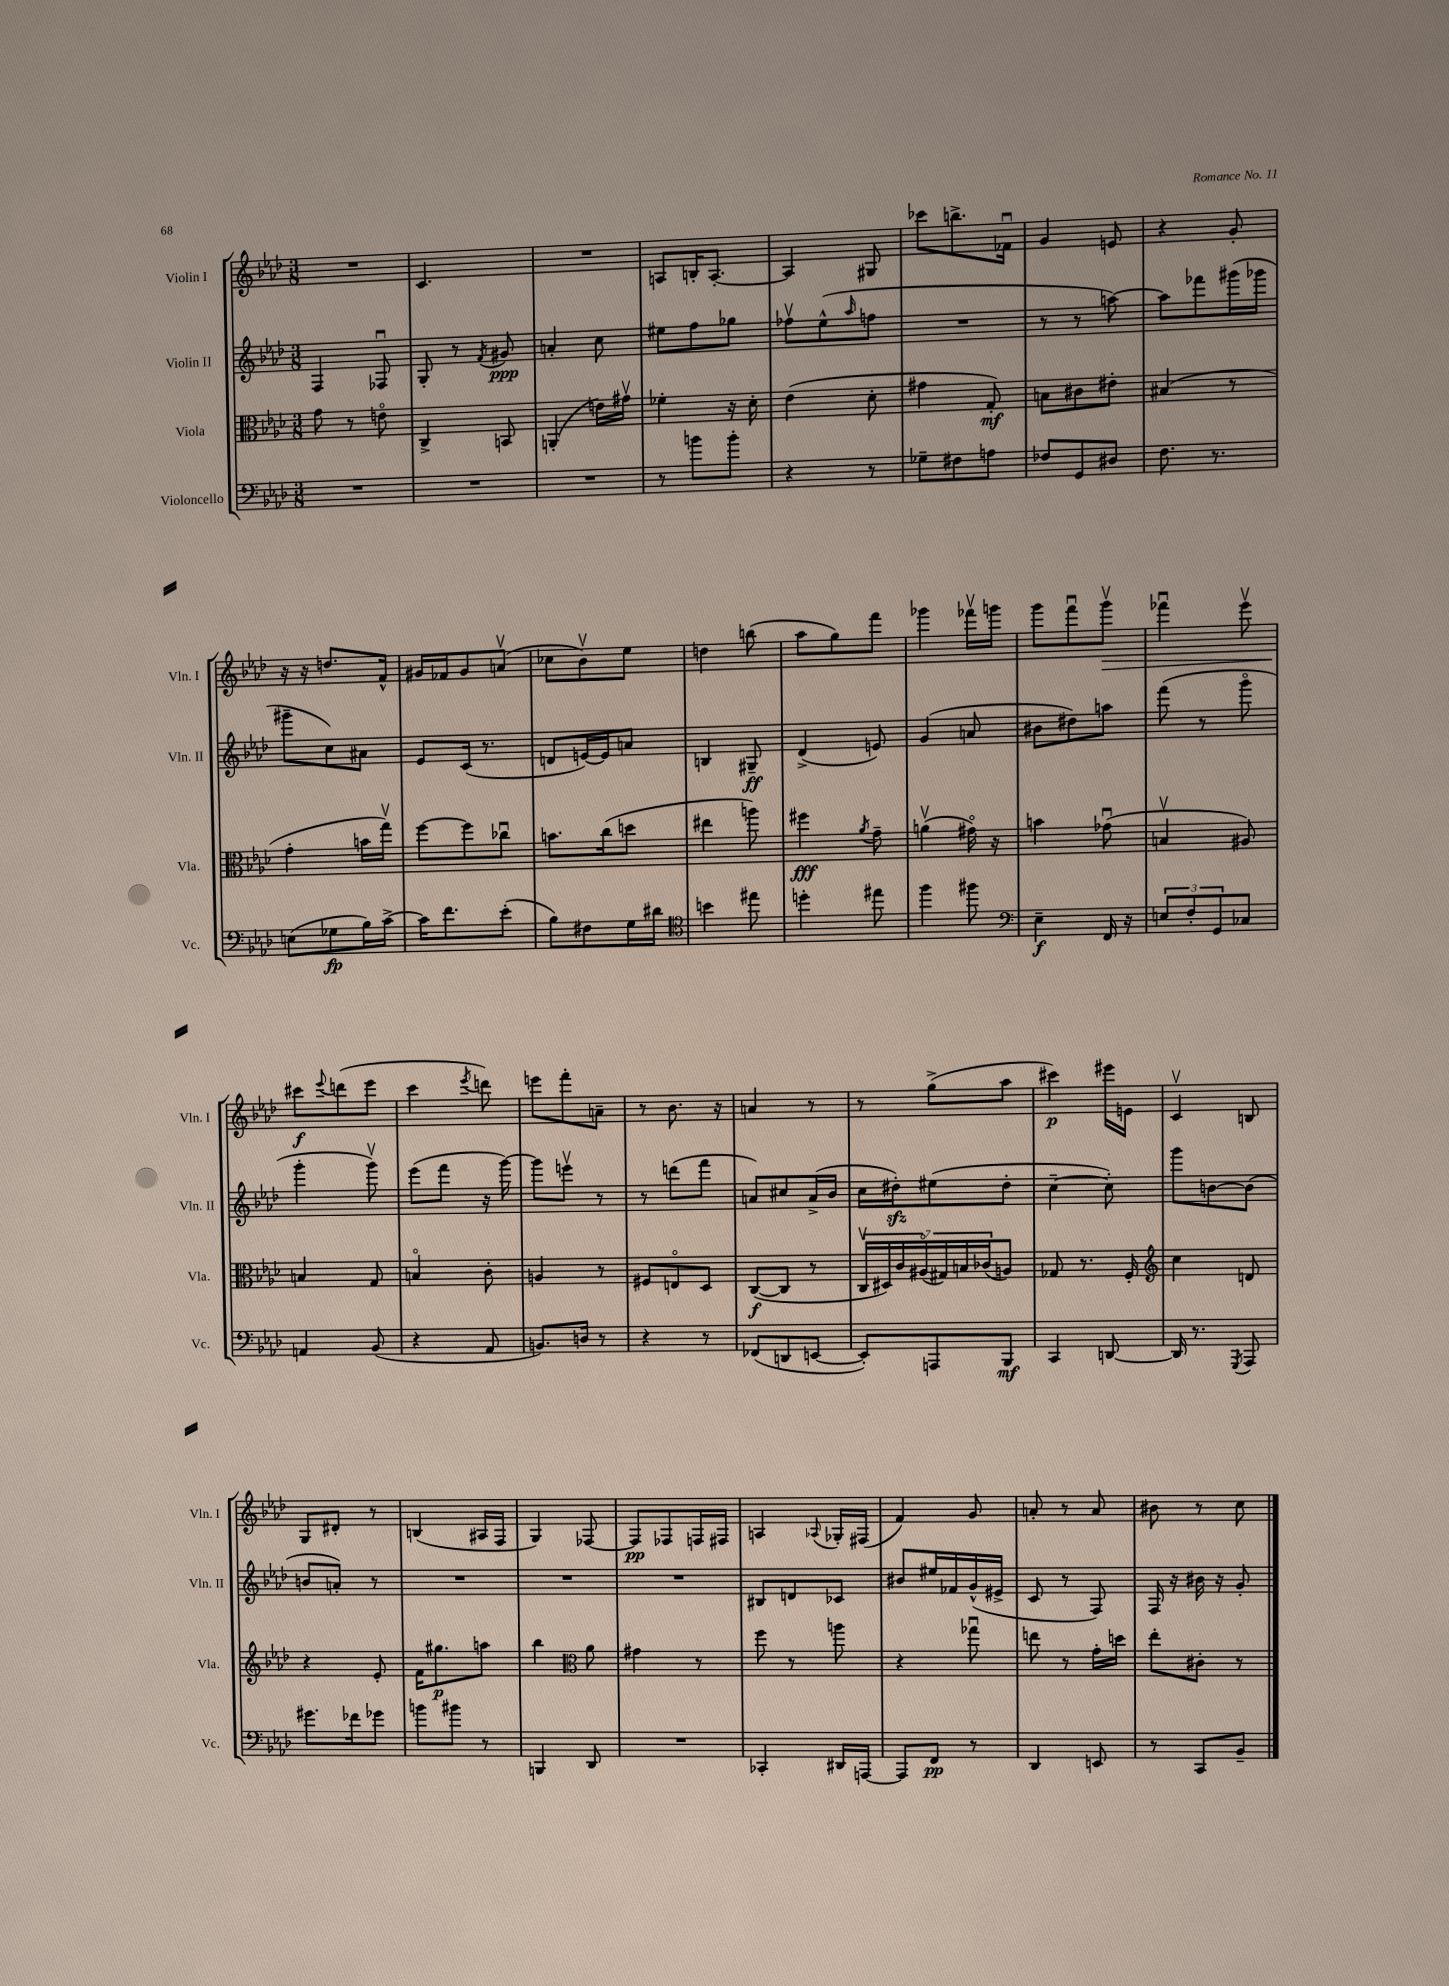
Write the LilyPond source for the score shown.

<<
\new StaffGroup <<
\new Staff = "s0" \with { instrumentName = "Violin I" shortInstrumentName = "Vln. I" } {
    \clef treble \key aes \major \numericTimeSignature \time 3/8
    R4. |
    c'4. |
    R4. |
    a8 b16-. a8.~-. |
    a4 gis8 |
    ces'''8 b''8.-> fes'16\downbow |
    g'4 e'8 |
    r4 g'8-. |
    r16 r16 d''8. f'16-^ |
    gis'16 fes'16 gis'8 a'8\upbow( |
    ces''8 bes'8\upbow) ees''8 |
    d''4 b''8( |
    aes''8 g''8) f'''8 |
    ges'''4 fes'''16\upbow g'''16 |
    g'''8 f'''8\downbow g'''8\upbow\> |
    fes'''4\downbow ees'''8\upbow |
    cis'''8\f\! \appoggiatura { ees'''8 } d'''8( ees'''8 |
    c'''4 \acciaccatura { ees'''8 } d'''8) |
    e'''8 f'''8-. a'8-- |
    r8 bes'8. r16 |
    a'4 r8 |
    r8 g''8->( aes''8 |
    cis'''4\p) eis'''16 e'16 |
    c'4\upbow b8 |
    g8 dis'8-. r8 |
    b4( ais16 f16 |
    g4) fes8~ |
    fes8\pp fes8 f16 fis16 |
    a4 \appoggiatura { aes8 } ges16-. fis16( |
    f'4) g'8 |
    a'8-. r8 a'8 |
    bis'8 r8 c''8 \bar "|." |
}
\new Staff = "s1" \with { instrumentName = "Violin II" shortInstrumentName = "Vln. II" } {
    \clef treble \key aes \major \numericTimeSignature \time 3/8
    f4 fes8\downbow |
    g8-. r8 \acciaccatura { f'8 } gis'8\ppp |
    a'4-. c''8 |
    eis''8 f''8 ges''8 |
    fes''8\upbow ees''8-^( \grace { aes''16 } f''8 |
    R4. |
    r8 r8 a''8~) |
    a''8 fes'''8 gis'''16( ges'''16 |
    gis'''8-- c''8) ais'8 |
    ees'8 c'16( r8. |
    d'8 e'16~) e'16 a'8 |
    b4 gis8--\ff |
    des'4->( e'8) |
    g'4( a'8 |
    bis'8 dis''8) a''8 |
    f'''8( r8 g'''8\flageolet |
    g'''4-. g'''8\upbow) |
    ees'''8( f'''8 r16 g'''16~) |
    g'''8 e'''8\upbow r8 |
    r8 d'''8( f'''8 |
    a'8) cis''8 a'16->( bes'16 |
    c''16 dis''16-.\sfz) eis''8( dis''8-. |
    c''4~-- c''8-.) |
    g'''8 b'8~ b'8( |
    b'8 a'8-.) r8 |
    R4. |
    R4. |
    R4. |
    bis8 d'8 ces'8 |
    bis'8 eis''16 fes'16 g'16-^( eis'16-> |
    c'8 r8 f8) |
    f16 r16 bis'16 r16 g'8-. \bar "|." |
}
\new Staff = "s2" \with { instrumentName = "Viola" shortInstrumentName = "Vla." } {
    \clef alto \key aes \major \numericTimeSignature \time 3/8
    g'8 r8 e'8\flageolet |
    c4-> b,8 |
    a,4-.( e'16) gis'16\upbow |
    fes'4-. r16 des'16-. |
    ees'4( des'8-. |
    gis'4 g8-.\mf) |
    b8 cis'8 eis'8-. |
    bis4( r8 |
    g'4-. b'16 g''16\upbow) |
    f''8~ f''8 ces''8\downbow |
    b'8. c''16( d''8 |
    eis''4 a''8) |
    fis''4\fff \acciaccatura { aes'8 } g'8-- |
    a'4\upbow( gis'16\flageolet) r16 |
    b'4 ges'8\downbow( |
    b4\upbow ais8) |
    b4 g8 |
    b4\flageolet c'8-. |
    a4 r8 |
    fis8 e8\flageolet des8 |
    c8~\f( c8 r8 |
    \tuplet 7/4 { c16\upbow dis16) c'16 ais16\flageolet( gis16) b16 ces'16( } a8) |
    ges8 r8. f16-. |
    \clef treble c''4 d'8 |
    r4 ees'8-. |
    f'16 gis''8.\p a''8 |
    bes''4 \clef alto aes'8 |
    gis'4 r8 |
    f''8 r8 a''8 |
    r4 ges''8\downbow |
    e''8 r8 g'16-. d''16 |
    ees''8-. cis'8-. r8 \bar "|." |
}
\new Staff = "s3" \with { instrumentName = "Violoncello" shortInstrumentName = "Vc." } {
    \clef bass \key aes \major \numericTimeSignature \time 3/8
    R4. |
    R4. |
    R4. |
    r8 b'8 b'8-. |
    r4 r8 |
    ges8-- fis8 a8 |
    fes8 g,8 dis8 |
    f8. r8. |
    e8( ges8\fp bes16) c'16~-> |
    c'16 f'8. ees'8-.( |
    bes8) fis8 g16 dis'16 |
    \clef tenor b'4 eis''8 |
    d''4-. eis''8 |
    f''4 fis''8 |
    \clef bass ees4--\f f,16 r16 |
    \tuplet 3/2 { e8 f8-. g,8 } ces8 |
    a,4 bes,8( |
    r4 aes,8 |
    b,8.) d16 r8 |
    r4 r8 |
    fes,8( d,8 e,8~ |
    e,8-.) a,,8 bes,,8\mf |
    c,4 d,8~ |
    d,16 r8. \acciaccatura { g,,8 } aes,,8 |
    gis'8. fes'16 ges'8 |
    b'8 bis'8 r8 |
    b,,4 des,8 |
    R4. |
    ces,4-. dis,16 a,,16~ |
    a,,8 f,8\pp r8 |
    des,4 e,8 |
    r8 c,8 bes,8-- \bar "|." |
}
>>
>>
\layout { \context { \Score \remove "Bar_number_engraver" } }
